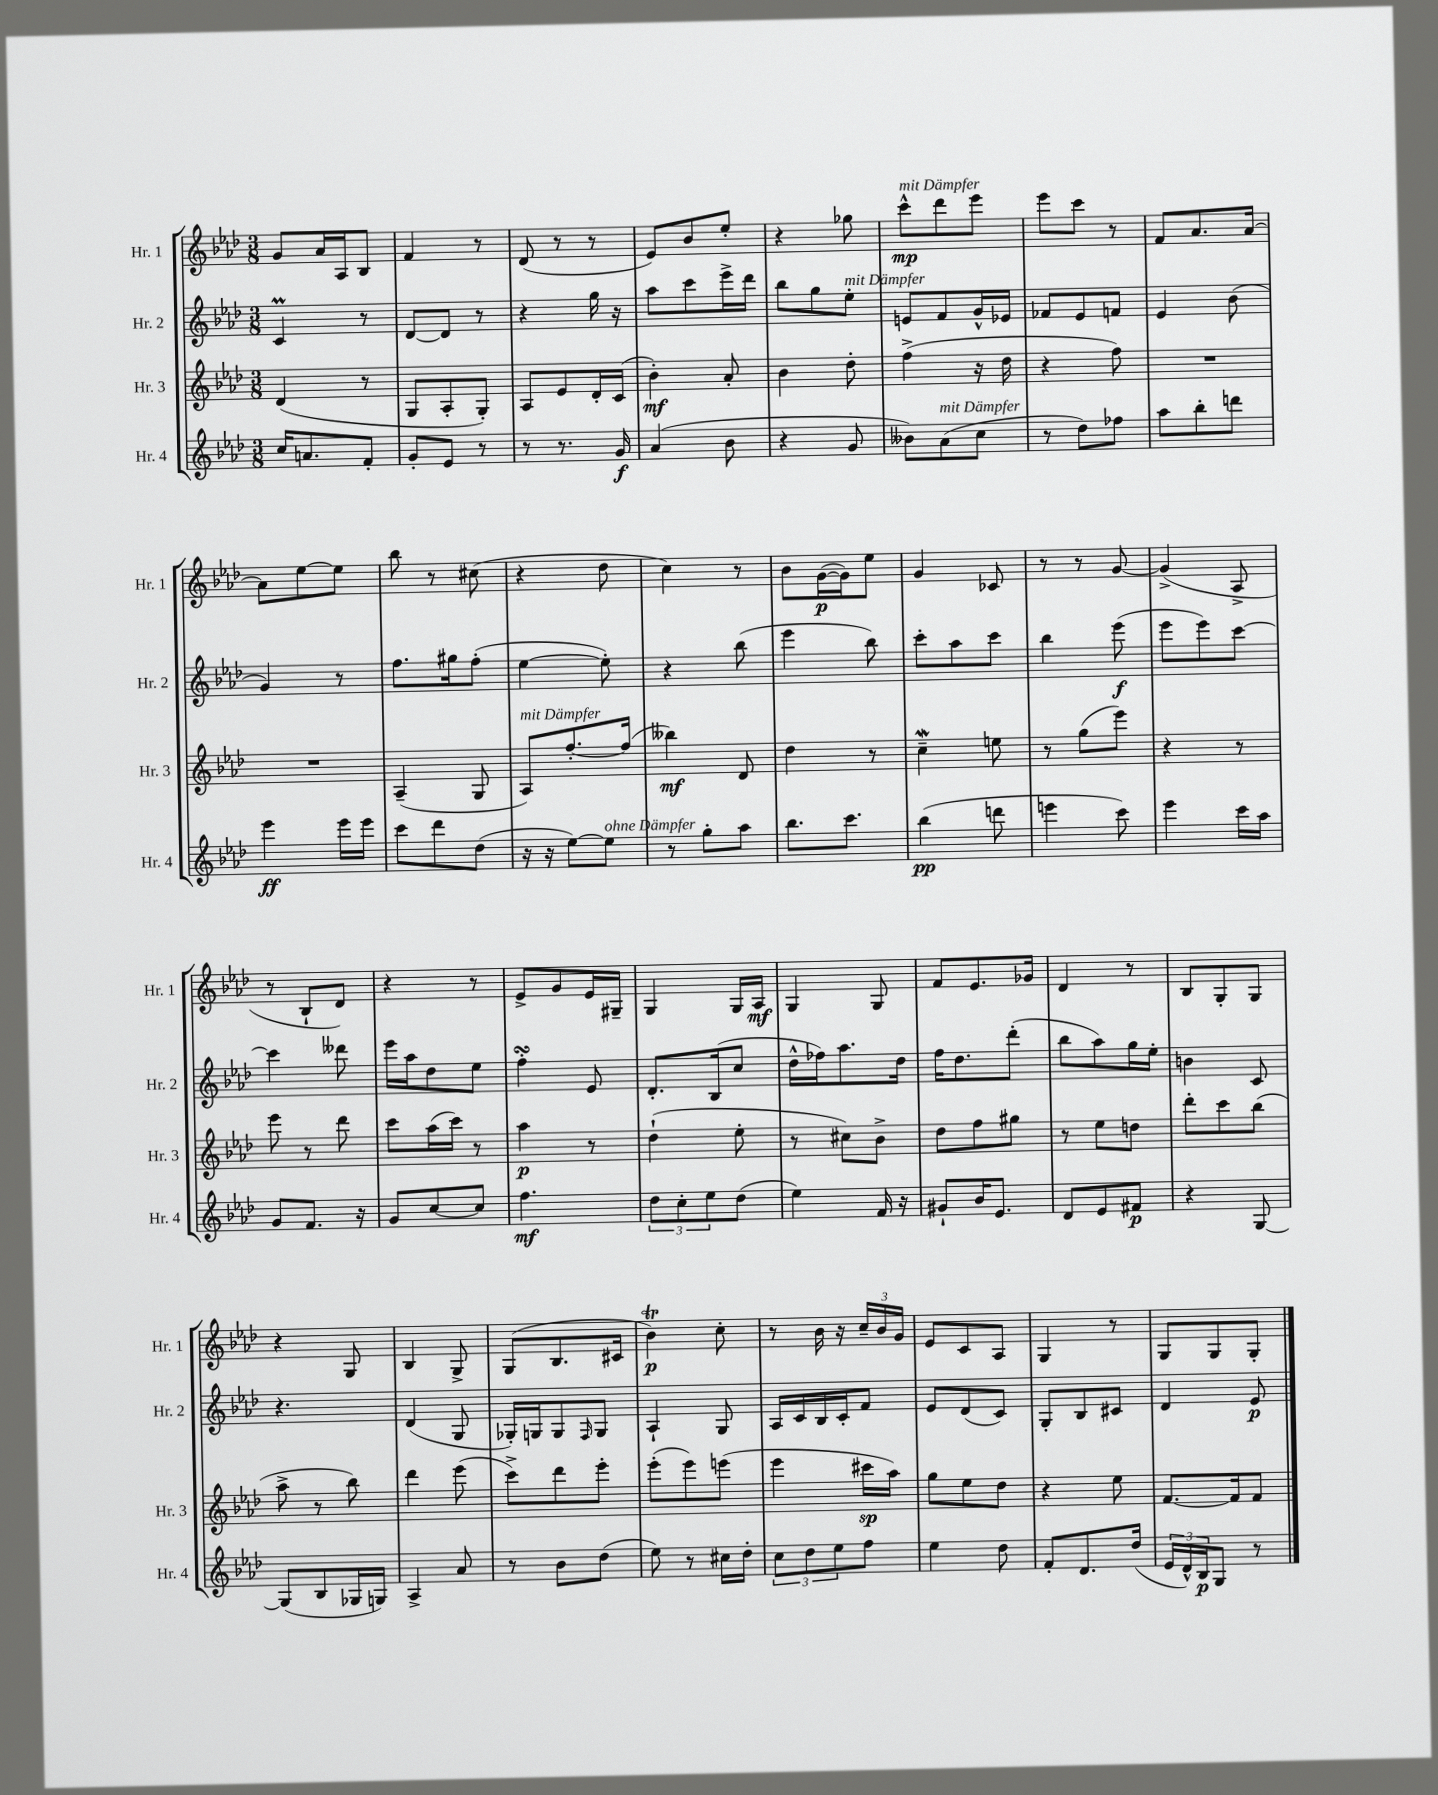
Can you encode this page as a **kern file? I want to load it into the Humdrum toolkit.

**kern	**kern	**kern	**kern
*staff4	*staff3	*staff2	*staff1
*clefG2	*clefG2	*clefG2	*clefG2
*k[b-e-a-d-]	*k[b-e-a-d-]	*k[b-e-a-d-]	*k[b-e-a-d-]
*M3/8	*M3/8	*M3/8	*M3/8
16cc/LK	(4d-/	4c/	8g/L
8.a/	.	.	.
.	.	.	16a-/L
.	.	.	16A-/J
8f'/J	8r	8r	8B-/J
=	=	=	=
8g'/L	8G/L	[8d-/L	4f/
8e-/J	8A-'/	8d-/]J	.
8r	8G'/J)	8r	8r
=	=	=	=
8r	8A-/L	4r	(8d-/
8.r	8e-/	.	8r
.	16d-'/L	16gg\	8r
16g/	(16c/JJ	16r	.
=	=	=	=
(4a-/	4b-'\)	8aa-\L	8e-/L)
.	.	8ccc\	8b-/
8b-\	8a-'/	16eee-^\L	8ee-'/J
.	.	16ddd-\JJ	.
=	=	=	=
4r	4b-\	8bb-\L	4r
.	.	8gg\	.
8g/	8dd-'\	8ee-'\J	8gg-\
=	=	=	=
8b--\L)	(4ff^\	8e/L	8ccc^^\L
(8a-\	.	8f/	8ddd-\
8cc\J	16r	16g^^/L	8eee-\J
.	16dd-\	16e-/JJ	.
=	=	=	=
8r	4r	8f-/L	8eee-\L
8dd-\L)	.	8e-/	8ccc\J
8ff-\J	8ff\)	8f/J	8r
=	=	=	=
8aa-\L	4.r	4e-/	8f/L
8bb-'\	.	.	8.a-/
8ddd\J	.	(8b-\	.
.	.	.	[16a-/Jk
=	=	=	=
4eee-\	4.r	4g/)	8a-\]L
.	.	.	[8ee-\
16eee-\LL	.	8r	8ee-\]J
16eee-\JJ	.	.	.
=	=	=	=
8ccc\L	(4A-~/	8.ff\L	8bb-\
8ddd-\	.	.	8r
.	.	16gg#\k	.
(8dd-\J	8G/	(8ff'\J	(8cc#\
=	=	=	=
16r	8A-/L)	[4ee-\	4r
16r	.	.	.
[8ee-\L)	[8.ff'/	.	.
8ee-\]J	.	8ee-'\])	8dd-\
.	(16ff/]Jk	.	.
=	=	=	=
8r	4bb--\)	4r	4cc\)
8gg'\L	.	.	.
8aa-\J	8d-/	(8bb-\	8r
=	=	=	=
8.bb-\L	4dd-\	4eee-\	8b-\L
.	.	.	([16g\L
8.ccc\J	.	.	16g\]J)
.	8r	8bb-\)	8ee-\J
=	=	=	=
(4bb-\	4cc~\	8ccc'\L	4g/
.	.	8aa-\	.
8ddd\	8ee\	8ccc\J	8c-/
=	=	=	=
4eee\	8r	4bb-\	8r
.	(8gg\L	.	8r
8ccc\)	8eee-\J)	(8eee-\	[8g/
=	=	=	=
4eee-\	4r	8eee-\L	(4g^/]
.	.	8eee-\)	.
16ccc\LL	8r	[8ccc\J	8A-^/
16aa-\JJ	.	.	.
=	=	=	=
8g/L	8eee-\	4ccc\]	8r
8.f/J	8r	.	8B-`/L
.	8ddd-\	8ddd--\	8d-/J)
16r	.	.	.
=	=	=	=
8g/L	8ccc\L	16eee-\LL	4r
.	.	16aa-\J	.
[8cc/	(16aa-\L	8dd-\	.
.	16ccc\JJ)	.	.
8cc/]J	8r	8ee-\J	8r
=	=	=	=
4.ff\	4aa-\	4ff'\	8e-^/L
.	.	.	8g/
.	8r	8e-/	16e-/L
.	.	.	16G#~/JJ
=	=	=	=
12dd-\L	(4dd-`\	8.d-'/L	4G/
12cc'\	.	.	.
12ee-\	.	.	.
.	.	(16B-/k	.
(8dd-\J	8ee-'\	8cc/J	16G/LL
.	.	.	16A-/JJ
=	=	=	=
4ee-\)	8r	16dd-^^\LL	4G/
.	.	16ff-\J)	.
.	8cc#\L)	8.aa-\	.
16f/	8b-^\J	.	8G/
16r	.	16dd-\Jk	.
=	=	=	=
8g#`/L	8dd-\L	16ff\LK	8f/L
.	.	8.dd-\	.
16b-/K	8ff\	.	8.e-/
8.e-/J	.	.	.
.	8gg#\J	(8ddd-'\J	.
.	.	.	16g-/Jk
=	=	=	=
8d-/L	8r	8bb-\L	4d-/
8e-/	8ee-\L	8aa-\)	.
8f#/J	8dd\J	16gg\L	8r
.	.	16ee-'\JJ	.
=	=	=	=
4r	8ddd-'\L	4b\	8B-/L
.	8ccc\	.	8G'/
[8G/	(8bb-\J	8c/	8G/J
=	=	=	=
(8G/]L	8aa-^\	4.r	4r
8B-/	8r	.	.
16G-/L	8bb-\)	.	8G/
16G/JJ)	.	.	.
=	=	=	=
4A-^/	4ddd-\	(4d-/	4B-/
8a-/	(8eee-\	8G/	8G^/
=	=	=	=
8r	8ccc^\L)	16G-'/LL)	(8G/L
.	.	16G/J	.
8b-\L	8ddd-\	8G/	8.B-/
.	.	16qqF/	.
(8dd-\J	8eee-'\J	8G/J	.
.	.	.	16c#/Jk
=	=	=	=
8ee-\)	(8eee-'\L	4A-`/	4b-\)
8r	8eee-\)	.	.
16cc#\LL	(8eee\J	8G/	8cc'\
16dd-'\JJ	.	.	.
=	=	=	=
12cc\L	4eee-\	16A-/LL	8r
.	.	16c/	.
12dd-\	.	.	.
.	.	16B-/	16b-\
12ee-\	.	.	.
.	.	16c'/J	16r
8ff\J	16ccc#\LL	8f/J	24cc~/LL
.	.	.	24b-/
.	16aa-\JJ)	.	.
.	.	.	24g/JJ
=	=	=	=
4ee-\	8gg\L	8e-/L	8e-/L
.	8ee-\	(8d-/	8c/
8dd-\	8dd-\J	8c/J)	8A-/J
=	=	=	=
8f'/L	4r	8G'/L	4G/
8.d-/	.	8B-/	.
.	8ee-\	8c#/J	8r
(16dd-/Jk	.	.	.
=	=	=	=
24e-/LL	[8.f/L	4d-/	8G/L
24d-^^/)	.	.	.
24B-/J	.	.	.
8G/J	.	.	8G/
.	16f/]k	.	.
8r	8f/J	8e-/	8G'/J
==	==	==	==
*-	*-	*-	*-
